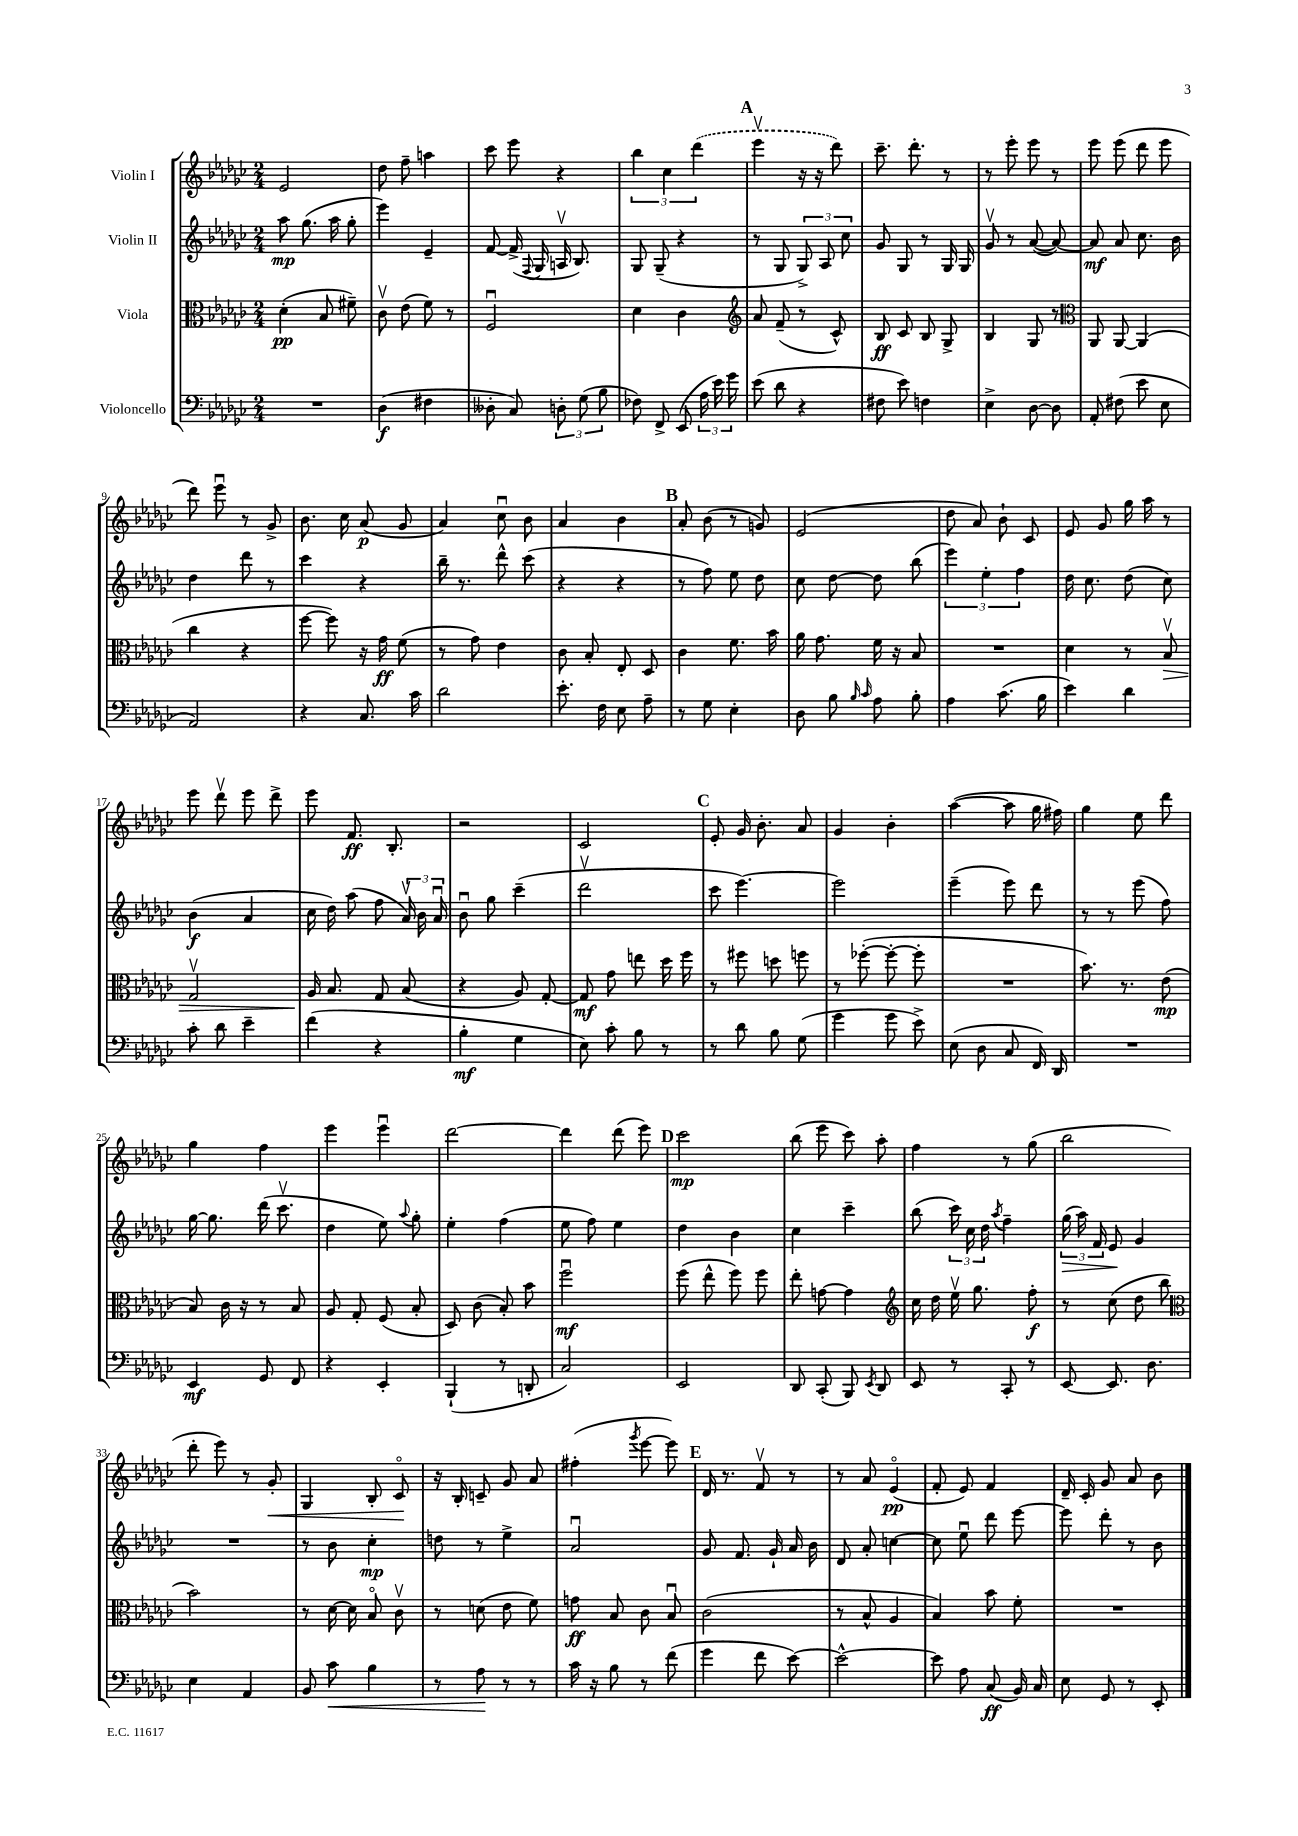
<<
\new StaffGroup <<
\new Staff = "s0" \with { instrumentName = "Violin I" } {
    \clef treble \key ges \major \numericTimeSignature \time 2/4
    \autoBeamOff ees'2 |
    des''8 f''8-- a''4 |
    ces'''8 ees'''8 r4 |
    \tuplet 3/2 { bes''4 ces''4 \once \slurDashed des'''4( } |
    \mark \markup { \bold "A" } ees'''4\upbow r16 r16 des'''8) |
    ces'''8.-- des'''8.-. r8 |
    r8 ees'''8-. ees'''8 r8 |
    ees'''8 ees'''8( des'''8 ees'''8 |
    des'''8) ees'''8\downbow r8 ges'8-> |
    bes'8. ces''16 aes'8\p( ges'8 |
    aes'4) ces''8\downbow bes'8 |
    aes'4 bes'4 |
    \mark \markup { \bold "B" } aes'8-. bes'8( r8 g'8) |
    ees'2( |
    des''8 aes'8) bes'8-! ces'8 |
    ees'8 ges'8 ges''16 aes''16 r8 |
    ees'''8 des'''8\upbow ees'''8 des'''8-> |
    ees'''8 f'8.\ff bes8.-. |
    r2 |
    ces'2 |
    \mark \markup { \bold "C" } ees'8-. ges'16 bes'8.-. aes'8 |
    ges'4 bes'4-. |
    aes''4~( aes''8 ges''16 fis''16) |
    ges''4 ees''8 des'''8 |
    ges''4 f''4 |
    ees'''4 ees'''4\downbow |
    des'''2~ |
    des'''4 des'''8( ees'''8) |
    \mark \markup { \bold "D" } ces'''2\mp |
    bes''8( ees'''8 ces'''8) aes''8-. |
    f''4 r8 ges''8( |
    bes''2 |
    des'''8-. ees'''8) r8 ges'8-.\< |
    ges4 bes8-. ces'8\flageolet\! |
    r16 bes16-. c'8-- ges'8 aes'8 |
    fis''4-.( \acciaccatura { ges'''8 } ees'''8~ ees'''8) |
    \mark \markup { \bold "E" } des'16 r8. f'8\upbow r8 |
    r8 aes'8 ees'4\flageolet\pp( |
    f'8-. ees'8) f'4 |
    des'16-- ces'16-. ges'8 aes'8 bes'8 \bar "|." |
}
\new Staff = "s1" \with { instrumentName = "Violin II" } {
    \clef treble \key ges \major \numericTimeSignature \time 2/4
    \autoBeamOff aes''8\mp ges''8.( aes''16 ges''8-. |
    ees'''4) ees'4-- |
    f'8~ f'16->( \appoggiatura { f8 } ges16 a16\upbow bes8.) |
    ges8 ges8--( r4 |
    \mark \markup { \bold "A" } r8 ges8 \tuplet 3/2 { ges8->) aes8 ces''8 } |
    ges'8 ges8 r8 ges16 ges16 |
    ges'8\upbow r8 aes'8~( aes'8~) |
    aes'8\mf aes'8 ces''8. bes'16 |
    des''4 des'''8 r8 |
    ces'''4 r4 |
    bes''16-- r8. des'''8-^ ces'''8( |
    r4 r4 |
    \mark \markup { \bold "B" } r8 f''8) ees''8 des''8 |
    ces''8 des''8~ des''8 bes''8( |
    \tuplet 3/2 { ees'''4) ees''4-. f''4 } |
    des''16 ces''8. des''8( ces''8) |
    bes'4\f( aes'4 |
    ces''16 des''16) aes''8( f''8 \tuplet 3/2 { aes'16\upbow) bes'16 aes'16\downbow } |
    bes'8\downbow ges''8 ces'''4--( |
    des'''2\upbow |
    \mark \markup { \bold "C" } ces'''8 ees'''4.~) |
    ees'''2 |
    ees'''4--( ees'''8) des'''8 |
    r8 r8 ees'''8( f''8) |
    ges''16~ ges''8. des'''16( ces'''8.\upbow |
    des''4 ees''8) \appoggiatura { aes''8 } ges''8-. |
    ees''4-. f''4( |
    ees''8 f''8) ees''4 |
    \mark \markup { \bold "D" } des''4 bes'4 |
    ces''4 ces'''4-- |
    bes''8( \tuplet 3/2 { ces'''16) ces''16 des''16 } \acciaccatura { aes''8 } f''4-- |
    \tuplet 3/2 { ges''16\>( aes''16) f'16 } ees'8\! ges'4 |
    R2 |
    r8 bes'8 ces''4-.\mp |
    d''8 r8 ees''4-> |
    aes'2\downbow |
    \mark \markup { \bold "E" } ges'8 f'8. ges'16-! aes'16 bes'16 |
    des'8 aes'8-. c''4~ |
    c''8 ees''8\downbow des'''8 ees'''8~ |
    ees'''8 des'''8-. r8 bes'8 \bar "|." |
}
\new Staff = "s2" \with { instrumentName = "Viola" } {
    \clef alto \key ges \major \numericTimeSignature \time 2/4
    \autoBeamOff des'4-.\pp( bes8 fis'8--) |
    ces'8\upbow ees'8( f'8) r8 |
    f2\downbow |
    des'4 ces'4 |
    \mark \markup { \bold "A" } \clef treble aes'8 f'8--( r8 ces'8-^) |
    bes8\ff ces'8 bes8 ges8-> |
    bes4 ges8 r8 |
    \clef alto aes,8 aes,8~ aes,4( |
    ces''4 r4 |
    f''8~ f''8) r16 ges'16\ff f'8( |
    r8 ges'8) ees'4 |
    ces'8 bes8-. ees8-. des8 |
    \mark \markup { \bold "B" } ces'4 f'8. bes'16 |
    aes'16 ges'8. f'16 r16 bes8 |
    R2 |
    des'4 r8 bes8\upbow\> |
    ges2\upbow |
    aes16\! bes8. ges8 bes8( |
    r4 aes8) ges8~-. |
    ges8\mf ges'8 e''8 des''16 f''16 |
    \mark \markup { \bold "C" } r8 fis''8 d''8 f''8 |
    r8 fes''8~-.( fes''8~-. fes''8-. |
    R2 |
    bes'8.) r8. ees'8\mp( |
    bes8) ces'16 r16 r8 bes8 |
    aes8 ges8-. f8( bes8-. |
    des8) ces'8( bes8-.) bes'8 |
    f''2\downbow\mf |
    \mark \markup { \bold "D" } f''8( ees''8-^ f''8) f''8 |
    ees''8-. g'8~ g'4 |
    \clef treble ces''16 des''16 ees''16\upbow ges''8. f''8-.\f |
    r8 ces''8( des''8 bes''8 |
    \clef alto bes'2) |
    r8 des'16~ des'16 bes8\flageolet ces'8\upbow |
    r8 d'8( ees'8 f'8) |
    g'8\ff bes8 ces'8 bes8\downbow |
    \mark \markup { \bold "E" } ces'2( |
    r8 bes8-^ aes4 |
    bes4) bes'8 f'8-. |
    R2 \bar "|." |
}
\new Staff = "s3" \with { instrumentName = "Violoncello" } {
    \clef bass \key ges \major \numericTimeSignature \time 2/4
    \autoBeamOff R2 |
    des4\f( fis4 |
    deses8-. ces8) \tuplet 3/2 { d8-. ges8( bes8 } |
    fes8) f,8-> ees,8( \tuplet 3/2 { aes16 ees'16) ges'16 } |
    \mark \markup { \bold "A" } ees'8( des'8 r4 |
    fis8 ees'8) f4 |
    ees4-> des8~ des8 |
    aes,8-. fis8( ees'8 ees8 |
    aes,2) |
    r4 ces8. ces'16 |
    des'2 |
    ees'8.-. f16 ees8 aes8-- |
    \mark \markup { \bold "B" } r8 ges8 ees4-. |
    des8 bes8 \grace { bes16 ces'16 } aes8 bes8-. |
    aes4 ces'8.( bes16 |
    ees'4) des'4 |
    ces'8-. des'8 ees'4-- |
    f'4( r4 |
    bes4-.\mf ges4 |
    ees8) ces'8-. bes8 r8 |
    \mark \markup { \bold "C" } r8 des'8 bes8 ges8( |
    ges'4 ges'8 ees'8->) |
    ees8( des8 ces8 f,16) des,16 |
    R2 |
    ees,4\mf ges,8 f,8 |
    r4 ees,4-. |
    bes,,4-!( r8 d,8-. |
    ces2) |
    \mark \markup { \bold "D" } ees,2 |
    des,8 ces,8-.( bes,,8) \acciaccatura { ees,8 } des,8 |
    ees,8 r8 ces,8-. r8 |
    ees,8~ ees,8. des8. |
    ees4 aes,4 |
    bes,8 ces'8\< bes4 |
    r8 aes8\! r8 r8 |
    ces'16 r16 bes8 r8 f'8( |
    \mark \markup { \bold "E" } ges'4 f'8 ees'8~) |
    ees'2~-^ |
    ees'8 aes8 ces8\ff( bes,16) ces16 |
    ees8 ges,8 r8 ees,8-. \bar "|." |
}
>>
>>
